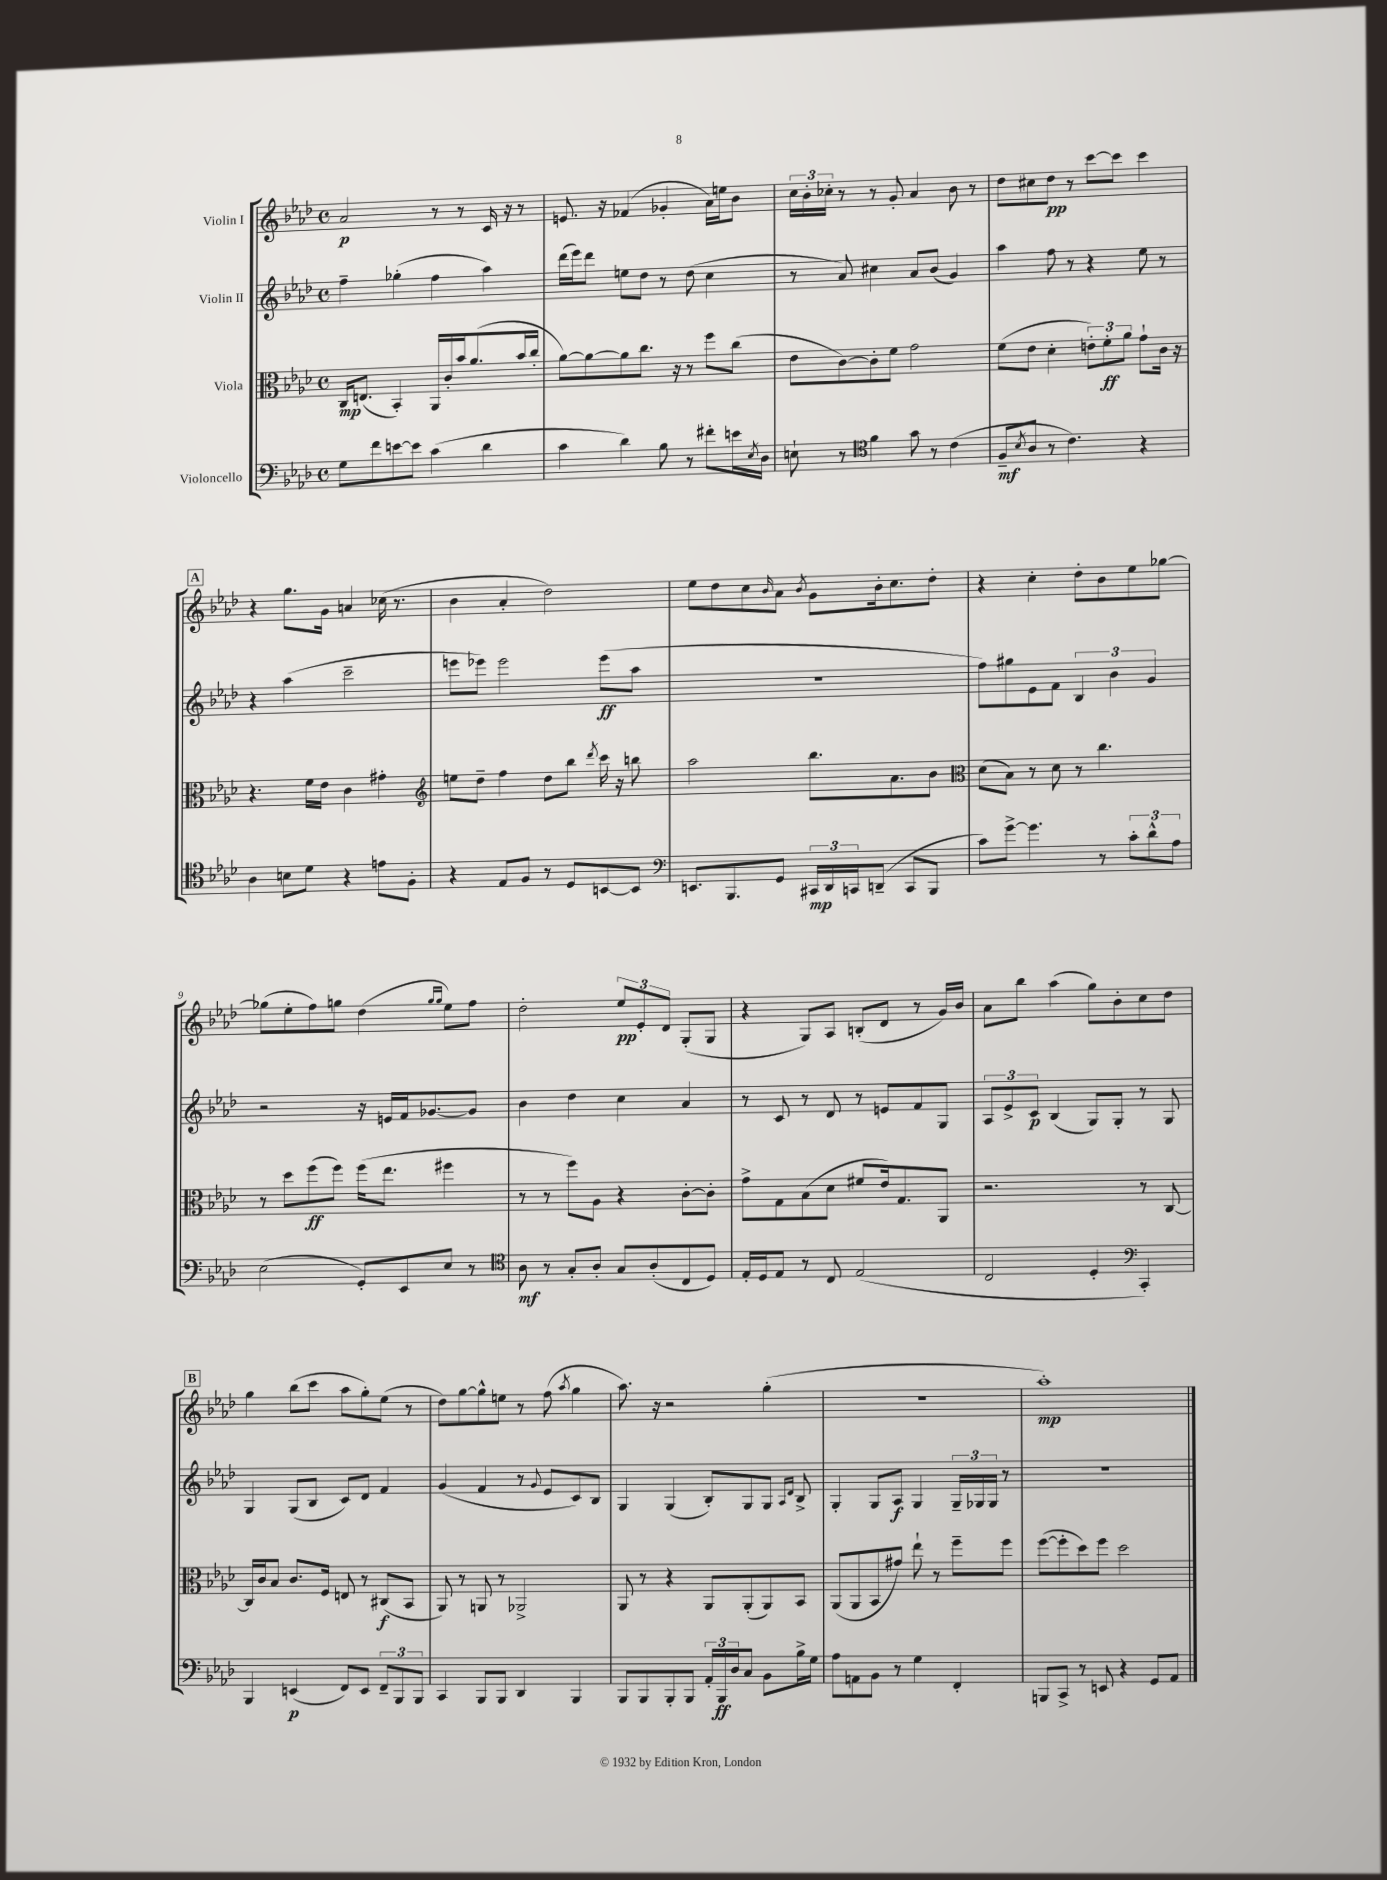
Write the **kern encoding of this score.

**kern	**dynam	**kern	**dynam	**kern	**dynam	**kern	**dynam
*part4	*part4	*part3	*part3	*part2	*part2	*part1	*part1
*staff4	*staff4	*staff3	*staff3	*staff2	*staff2	*staff1	*staff1
*I"Violoncello	*	*I"Viola	*	*I"Violin II	*	*I"Violin I	*
*clefF4	*	*clefC3	*	*clefG2	*	*clefG2	*
*k[b-e-a-d-]	*	*k[b-e-a-d-]	*	*k[b-e-a-d-]	*	*k[b-e-a-d-]	*
*M4/4	*	*M4/4	*	*M4/4	*	*M4/4	*
*met(c)	*	*met(c)	*	*met(c)	*	*met(c)	*
=1	=1	=1	=1	=1	=1	=1	=1
8G\L	.	16C/KL	mp	4ff~\	.	2a-/	p
.	.	(8.En/J	.	.	.	.	.
8f\	.	.	.	.	.	.	.
[8en\	.	4BB-'/)	.	(4gg-X'\	.	.	.
8e\J]	.	.	.	.	.	.	.
(4c\	.	16AA-/LL	.	4ff\	.	8r	.
.	.	16c'/	.	.	.	.	.
.	.	16b-/J	.	.	.	8r	.
.	.	(8.a-/	.	.	.	.	.
4d-\	.	.	.	4aa-\)	.	16c/	.
.	.	.	.	.	.	16r	.
.	.	16b-/L	.	.	.	8r	.
.	.	16cc'/JJ	.	.	.	.	.
=2	=2	=2	=2	=2	=2	=2	=2
4c\	.	[8a-\L)	.	(16ddd-\LL	.	8.en/	.
.	.	.	.	16eee-\J)	.	.	.
.	.	8a-\_	.	8ddd-\J	.	.	.
.	.	.	.	.	.	16r	.
4d-\)	.	8a-\]	.	8een\L	.	(4f-X/	.
.	.	8.cc\J	.	8dd-\J	.	.	.
8B-\	.	.	.	8r	.	4g-X'/	.
.	.	16r	.	.	.	.	.
8r	.	8r	.	(8dd-\	.	.	.
8f#X'\L	.	8ff\L	.	4cc\	.	16a-\LL)	.
.	.	.	.	.	.	16een\J	.
16en\L	.	(8cc\J	.	.	.	8b-\J	.
8qE-/	.	.	.	.	.	.	.
16D-\JJ	.	.	.	.	.	.	.
=3	=3	=3	=3	=3	=3	=3	=3
8En`\	.	8e-\L	.	8r	.	24cc\LL	.
.	.	.	.	.	.	24b-'\	.
.	.	.	.	.	.	24cc-X'\JJ	.
8r	.	[8c\)	.	8a-/)	.	8r	.
*clefC4	*	*	*	*	*	*	*
4f\	.	8c'\]	.	4cc#X\	.	8r	.
.	.	8f\J	.	.	.	8g'/	.
8g\	.	2g\	.	8a-/L	.	4a-/	.
8r	.	.	.	(8b-/J	.	.	.
(4c\	.	.	.	4g/)	.	8b-\	.
.	.	.	.	.	.	8r	.
=4	=4	=4	=4	=4	=4	=4	=4
8F~/L	mf	(8f\L	.	4aa-\	.	8dd-\L	.
8qB-/	.	.	.	.	.	.	.
8A-/J	.	8e-\J	.	.	.	8cc#X\	.
8r	.	4d-'\	.	8ff\	.	8dd-\J	pp
4.c\)	.	.	.	8r	.	8r	.
.	.	12en'\L)	.	4r	.	[8ccc\L	.
.	.	12f'\	ff	.	.	.	.
.	.	.	.	.	.	8ccc\J]	.
.	.	12a-\J	.	.	.	.	.
4r	.	8g`\L	.	8ee-\	.	4ccc\	.
.	.	16c\Jk	.	8r	.	.	.
.	.	16r	.	.	.	.	.
!!LO:LB:g=z
!!LO:REH:place=s1:t=A
=5	=5	=5	=5	=5	=5	=5	=5
4A-\	.	4.r	.	4r	.	4r	.
8Bn\L	.	.	.	(4aa-\	.	8.gg\L	.
8d-\J	.	16f\LL	.	.	.	.	.
.	.	16e-\JJ	.	.	.	16g\Jk	.
4r	.	4c\	.	2ccc~\	.	4an/	.
8en\L	.	4g#X'\	.	.	.	(16cc-X\	.
.	.	.	.	.	.	8.r	.
8F'\J	.	.	.	.	.	.	.
=6	=6	=6	=6	=6	=6	=6	=6
*	*	*clefG2	*	*	*	*	*
4r	.	8een\L	.	8eeen\L	.	4b-\	.
.	.	8dd-~\J	.	8eee-X\J)	.	.	.
8E-/L	.	4ff\	.	2eee-\	.	4a-'/	.
8F/J	.	.	.	.	.	.	.
8r	.	8dd-\L	.	.	.	2dd-\)	.
8D-/L	.	8bb-\J	.	.	.	.	.
.	.	8qddd-/	.	.	.	.	.
[8BBn/	.	16ccc\	.	(8eee-\L	ff	.	.
.	.	16r	.	.	.	.	.
8BB/J]	.	8bbn\	.	8aa-\J	.	.	.
=7	=7	=7	=7	=7	=7	=7	=7
*clefF4	*	*	*	*	*	*	*
8.EEn/L	.	2aa-\	.	1r	.	8ee-\L	.
.	.	.	.	.	.	8dd-\	.
8.BBB-/	.	.	.	.	.	.	.
.	.	.	.	.	.	8cc\	.
.	.	.	.	.	.	16qqb-/	.
8GG/J	.	.	.	.	.	8a-\J	.
.	.	.	.	.	.	8qb-/	.
24CC#X/LL	mp	8.bb-\L	.	.	.	8g\L	.
24DD-/	.	.	.	.	.	.	.
24CCn/J	.	.	.	.	.	.	.
(8DDn~/J	.	.	.	.	.	16b-'\k	.
.	.	8.a-\	.	.	.	8.cc\	.
8CC/L	.	.	.	.	.	.	.
8BBB-/J	.	8b-\J	.	.	.	8dd-'\J	.
=8	=8	=8	=8	=8	=8	=8	=8
*	*	*clefC3	*	*	*	*	*
8c\L)	.	(8d-\L	.	8ff\L)	.	4r	.
[8g^\J	.	8B-\J)	.	8gg#X\	.	.	.
4.g\]	.	8r	.	8e-\	.	4cc'\	.
.	.	8d-\	.	8f\J	.	.	.
.	.	8r	.	6B-/	.	8dd-'\L	.
8r	.	4.cc\	.	.	.	8b-\	.
.	.	.	.	6b-\	.	.	.
12c'\L	.	.	.	.	.	8ee-\	.
12d-^^\	.	.	.	6g/	.	.	.
.	.	.	.	.	.	[8gg-X\J	.
12A-\J	.	.	.	.	.	.	.
!!LO:LB:g=z
=9	=9	=9	=9	=9	=9	=9	=9
(2E-\	.	8r	.	2r	.	(8gg-X\L]	.
.	.	8dd-\L	.	.	.	8ee-'\	.
.	.	(8ff\	ff	.	.	8ff\)	.
.	.	8ff\J)	.	.	.	8ggn\J	.
8GG'/L)	.	(16ff\KL	.	16r	.	(4dd-\	.
.	.	8.ee-\J	.	16en/LL	.	.	.
8EE-/	.	.	.	16f/J	.	.	.
.	.	.	.	[8.g-X/	.	.	.
.	.	.	.	.	.	16qqgg/LL	.
.	.	.	.	.	.	16qqgg/JJ	.
8E-/J	.	4ff#X\	.	.	.	8ee-\L)	.
8r	.	.	.	8g-/J]	.	8ff\J	.
=10	=10	=10	=10	=10	=10	=10	=10
*clefC4	*	*	*	*	*	*	*
8A-\	mf	8r	.	4b-\	.	2dd-'\	.
8r	.	8r	.	.	.	.	.
8G'/L	.	8ff\L)	.	4dd-\	.	.	.
8A-'/J	.	8A-\J	.	.	.	.	.
8G/L	.	4r	.	4cc\	.	12ee-/L	pp
.	.	.	.	.	.	12e-'/	.
(8A-'/	.	.	.	.	.	.	.
.	.	.	.	.	.	12d-/J	.
8C/	.	[8c'\L	.	4a-/	.	(8G'/L	.
8D-/J)	.	8c'\J]	.	.	.	8G/J	.
=11	=11	=11	=11	=11	=11	=11	=11
16E-'/LL	.	8g^\L	.	8r	.	4r	.
16D-/J	.	.	.	.	.	.	.
8E-/J	.	8G\	.	8c/	.	.	.
8r	.	(8B-\	.	8r	.	8G/L)	.
8C/	.	8d-\J	.	8d-/	.	8A-/J	.
(2E-/	.	8f#X/L	.	8r	.	(8Bn'/L	.
.	.	16e-/k)	.	8en/L	.	8d-/J	.
.	.	8.G/	.	.	.	.	.
.	.	.	.	8f/	.	8r	.
.	.	8AA-/J	.	8G/J	.	16g/LL)	.
.	.	.	.	.	.	16b-/JJ	.
=12	=12	=12	=12	=12	=12	=12	=12
2C/	.	2.r	.	12A-/L	.	8a-\L	.
.	.	.	.	12e-^/	.	.	.
.	.	.	.	.	.	8bb-\J	.
.	.	.	.	12c/J	p	.	.
.	.	.	.	(4B-/	.	(4aa-\	.
4D-'/	.	.	.	8G/L)	.	8gg\L)	.
.	.	.	.	8G'/J	.	8b-'\	.
*clefF4	*	*	*	*	*	*	*
4CC'/)	.	8r	.	8r	.	8cc\	.
.	.	[8C/	.	8G/	.	8dd-\J	.
!!LO:LB:g=z
!!LO:REH:place=s1:t=B
=13	=13	=13	=13	=13	=13	=13	=13
4BBB-/	.	16C/LL]	.	4G/	.	4gg\	.
.	.	16c/J	.	.	.	.	.
.	.	8B-/J	.	.	.	.	.
(4EEn/	p	8.c/L	.	(8G/L	.	(8bb-\L	.
.	.	.	.	8B-/J	.	8ccc\J	.
.	.	16F/Jk	.	.	.	.	.
8FF/L)	.	8En/	.	8c/L)	.	8aa-\L	.
8EE/J	.	8r	.	8d-/J	.	8gg'\)	.
12FF~/L	.	(8C#X/L	f	4f/	.	(8ee-\J	.
12BBB-/	.	.	.	.	.	.	.
.	.	8BB-/J	.	.	.	8r	.
12BBB-/J	.	.	.	.	.	.	.
=14	=14	=14	=14	=14	=14	=14	=14
4CC/	.	8AA-/)	.	(4g/	.	8dd-\L)	.
.	.	8r	.	.	.	[8gg\	.
8BBB-/L	.	8AAn/	.	4f/	.	8gg^^\]	.
8BBB-/J	.	8r	.	.	.	8een\J	.
4DD-/	.	2AA-X^/	.	8r	.	8r	.
.	.	.	.	8qqg/	.	.	.
.	.	.	.	8e-/L	.	(8ff\	.
.	.	.	.	.	.	8qaa-/	.
4BBB-/	.	.	.	8c/)	.	4gg\	.
.	.	.	.	8B-/J	.	.	.
=15	=15	=15	=15	=15	=15	=15	=15
8BBB-/L	.	8AA-/	.	4G/	.	8.aa-\)	.
8BBB-/	.	8r	.	.	.	.	.
.	.	.	.	.	.	16r	.
8BBB-'/	.	4r	.	(4G/	.	2r	.
8BBB-/J	.	.	.	.	.	.	.
24AA-'/LL	.	8AA-/L	.	8B-'/L)	.	.	.
24BBB-/	ff	.	.	.	.	.	.
24D-/J	.	.	.	.	.	.	.
8C/J	.	(8AA-'/	.	8G/	.	.	.
8BB-\L	.	8AA-/)	.	8G/J	.	(4gg'\	.
.	.	.	.	16qqA-/LL	.	.	.
.	.	.	.	16qqd-/JJ	.	.	.
16B-^\L	.	8BB-/J	.	8B-^/	.	.	.
16G\JJ	.	.	.	.	.	.	.
=16	=16	=16	=16	=16	=16	=16	=16
8A-\L	.	(8AA-/L	.	4G'/	.	1r	.
8AAn\	.	8AA-/	.	.	.	.	.
8BB-\J	.	8BB-/	.	8G/L	.	.	.
8r	.	8g#X/J)	.	8A-/J	f	.	.
4G\	.	8ee-`\	.	4G/	.	.	.
.	.	8r	.	.	.	.	.
4FF'/	.	8ff~\L	.	24G~/LL	.	.	.
.	.	.	.	24G-X/	.	.	.
.	.	.	.	24G-/JJ	.	.	.
.	.	8ff\J	.	8r	.	.	.
=17	=17	=17	=17	=17	=17	=17	=17
8BBBn/L	.	([8ff\L	.	1r	.	1aa-')	mp
8CC^/J	.	8ff'\]	.	.	.	.	.
8r	.	8dd-\)	.	.	.	.	.
8EEn/	.	8ff\J	.	.	.	.	.
4r	.	2dd-\	.	.	.	.	.
8GG/L	.	.	.	.	.	.	.
8AA-/J	.	.	.	.	.	.	.
==	==	==	==	==	==	==	==
*-	*-	*-	*-	*-	*-	*-	*-
